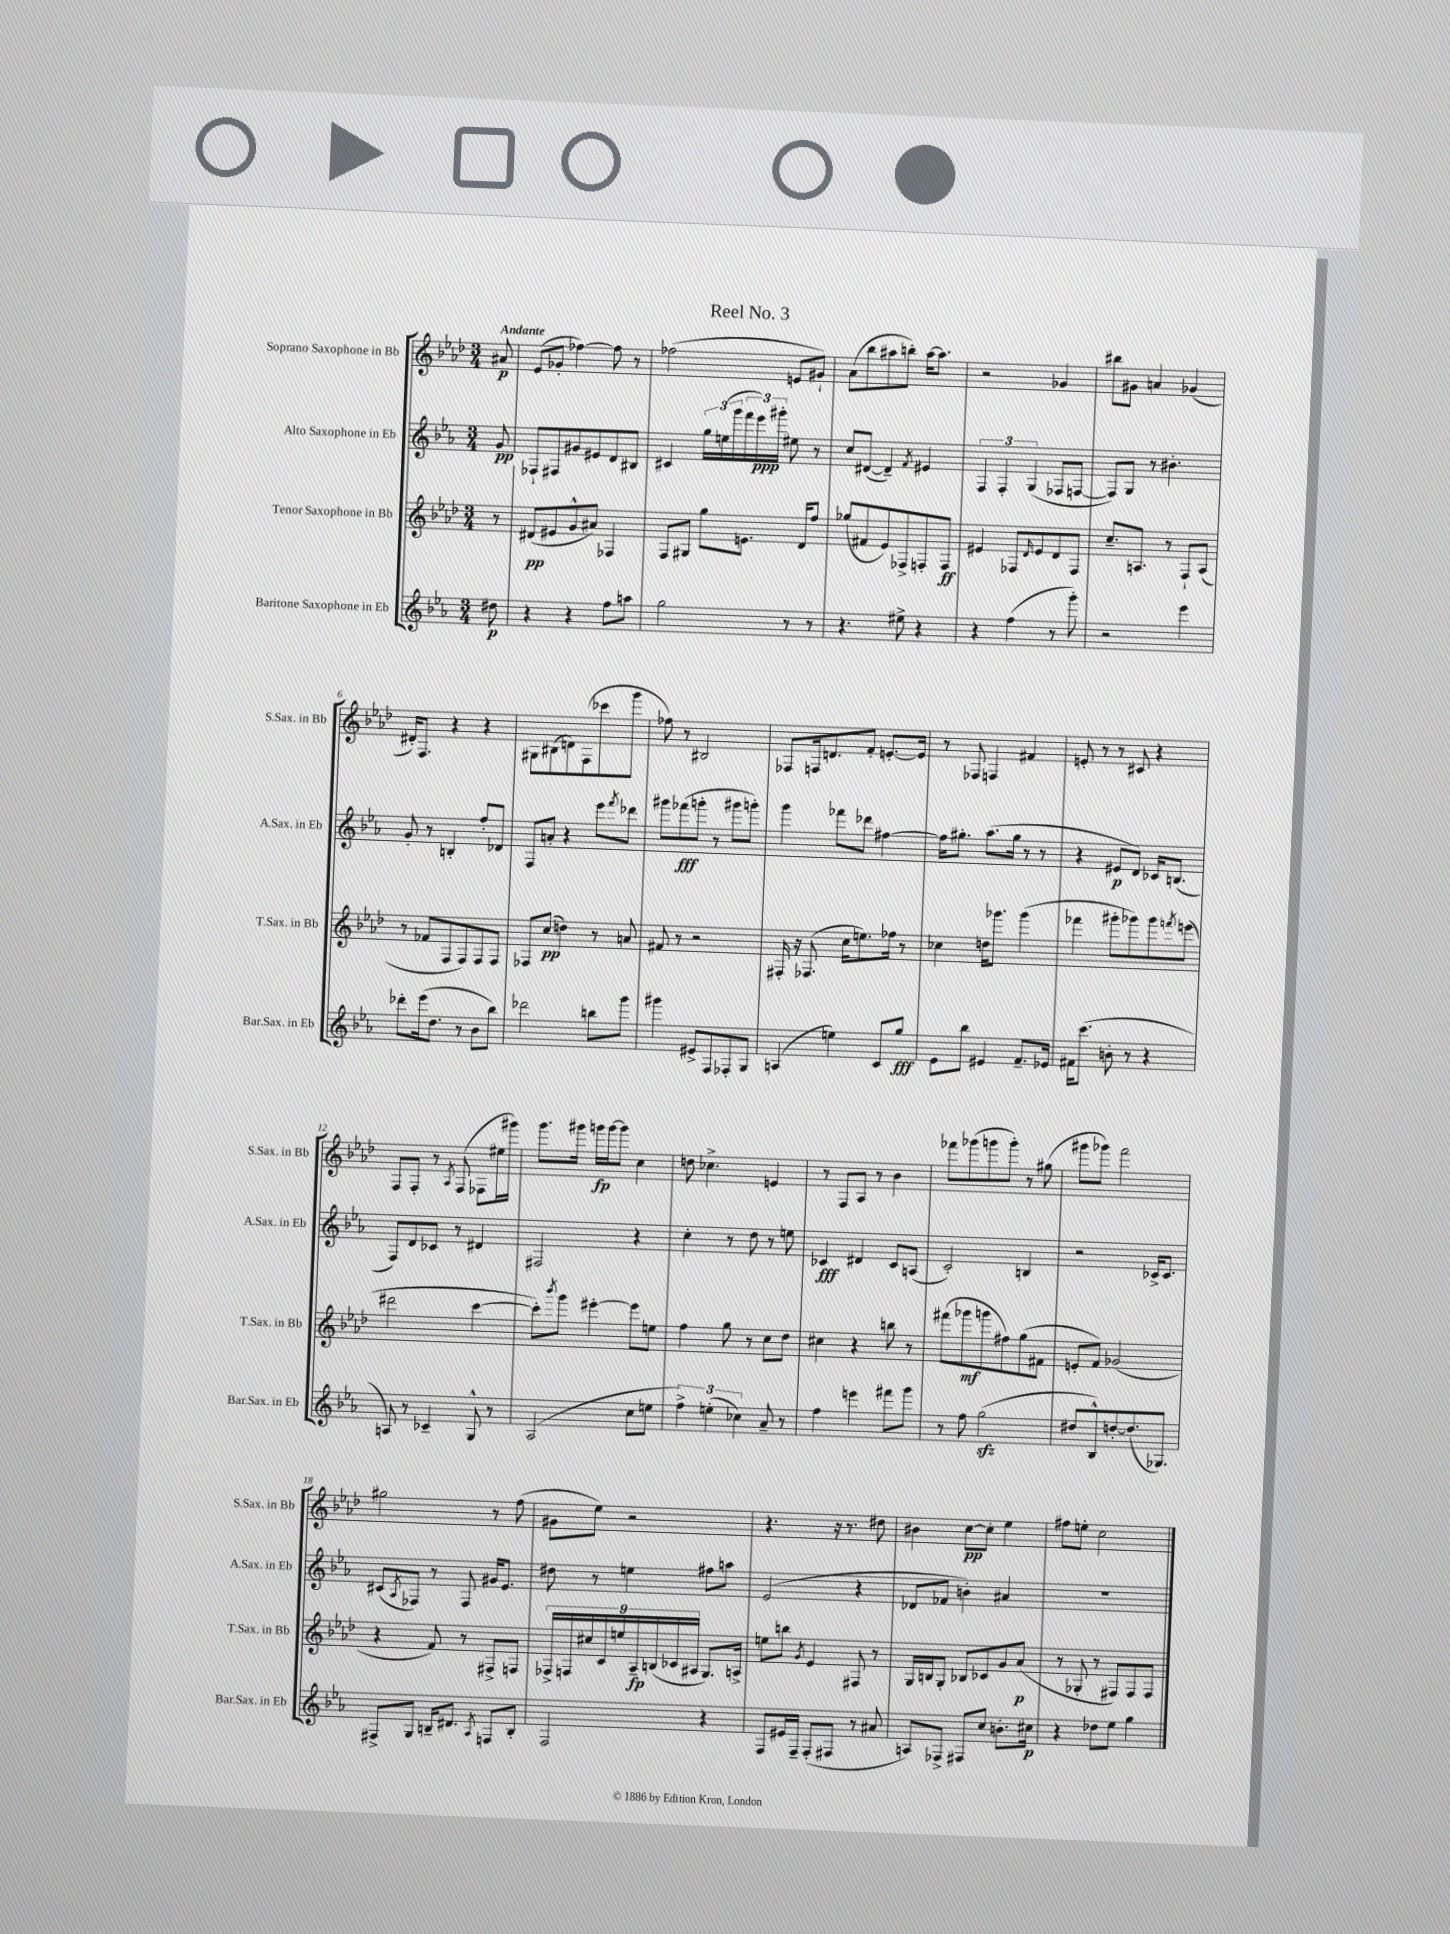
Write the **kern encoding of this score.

**kern	**kern	**kern	**kern
*staff4	*staff3	*staff2	*staff1
*clefG2	*clefG2	*clefG2	*clefG2
*k[b-e-a-]	*k[b-e-a-d-]	*k[b-e-a-]	*k[b-e-a-d-]
*M3/4	*M3/4	*M3/4	*M3/4
8dd#\	8r	8g/	8a#/
=	=	=	=
4r	(8d#/L	8F-`/L	(8e-/L
.	8e#/	8F#/	8g-'/J
4r	8g^^/	8g#/	[4ff-\)
.	8a#/J)	8e#/	.
8ff\L	4F-/	8d/	8ff-\]
8aa\J	.	8B#/J	8r
=	=	=	=
2gg\	8F/L	4c#/	(2ff-\
.	8G#/J	.	.
.	8gg\L	24gg\LL	.
.	.	(24ee\	.
.	.	24ggg\	.
.	8.e\J	24fff\	.
.	.	24eee-\)	.
.	.	24ggg#'\JJ	.
8r	.	8ee#\	8e/L
.	16d-/LK	.	.
8r	8ff/J	8r	8g#`/J)
=	=	=	=
4.r	(8gg-/L	8cc/L	(8a-\L
.	8f#/	([8d#/J	8bb-\
.	8e-/)	4d#~/])	8aa#\
8ee#^\	8F-^/	.	8bb'\J)
.	.	8qf/	.
4r	8F'/	4e#/	[16aa#\LK
.	.	.	8.aa#\]J
.	8F/J	.	.
=	=	=	=
4r	4e#/	6F/	2r
.	.	6F'/	.
(4ff\	8F-/L	.	.
.	.	(6G/	.
.	16qqd-/	.	.
.	8e#/	.	.
8r	8d-/	8F-/L	4g-/
8ggg'\)	8F-/J	[8F/J	.
=	=	=	=
2r	8.cc~/L	8F/]L)	8bb#\L
.	.	8G/J	8g#\J
.	8.A/J	.	.
.	.	8r	4a/
.	8r	4.b#'\	.
4eee-\	8F`/L	.	(4g-/
.	(8A/J	.	.
=	=	=	=
8ddd-'\L	8r	8g'/	16d#'/LK)
.	.	.	8.F/J
(16eee-\k	8f-/L	8r	.
8.dd\J	.	.	.
.	8F/	4B'/	4r
8r	8F/)	.	.
8b-\L	8F/	8ff'/L	4r
8bb-\J)	8F/J	8d-/J	.
=	=	=	=
2ddd-\	8F-/L	8F/L	8G#\L
.	(8cc/J	8a'/J	(8B#\
.	4dd\)	4r	8d\)
.	.	.	(8F\
8bb\L	8r	8eee-\L	8ccc-\
.	.	8qfff/	.
8ggg\J	8a/	8ddd-\J	8ggg\J
=	=	=	=
4ggg#\	8f#/	8ggg#\L	8ff-\)
.	8r	(8fff-\	8r
8e#^/L	2r	8ggg'\J	2B#/
8F/	.	8r	.
8F-'/	.	8ggg#\L	.
8G/J	.	8ggg'\J)	.
=	=	=	=
(4A/	16F#'/	4ggg\	8F-/L
.	16r	.	.
.	(8.F-/	.	16F/k
.	.	.	8.d/
4ee\)	.	8fff-\L	.
.	16cc\LK	.	.
.	8.ee\)	8ddd-\J	8f'/J
8c/L	.	[4ff#\	[8.e'/L
.	16ff-\Jk	.	.
8gg/J	8r	.	.
.	.	.	16e/]Jk
=	=	=	=
8e-\L	4cc-\	16ff#\]LK	8r
.	.	8.gg#'\J	.
8bb-\J	.	.	8F-/
4e#/	16dd\LK	(8.aa-\L	4F/
.	8.ggg-\J	.	.
.	.	16gg#\Jk	.
8.f~/L	(4ggg-\	8r	4f#/
.	.	8r	.
16e-/Jk	.	.	.
=	=	=	=
16f#\LK	4fff-\	4r	8e'/
(8.ccc\J	.	.	.
.	.	.	8r
8b'\	8ggg#'\L	8e#/L	8r
8r	8ggg-\)	8d/J)	8c#/
4r	8ggg-\	16c-/LK	4r
.	.	(8.B/J	.
.	8qfff/	.	.
.	(8eee\J	.	.
=	=	=	=
8A/)	2ddd#\	8F/L)	8F/L
8r	.	8d/	8F'/J
4c-~/	.	8c-/J	8r
.	.	.	8qA-/
.	.	8r	(8F/
8G^^/	[4ccc\	4d#/	8F-\L
8r	.	.	16ee#\L
.	.	.	16ggg#\JJ)
=	=	=	=
(2A-/	8ccc'\]L)	2F#/	8.ggg\L
.	8qbbb-/	.	.
.	8ggg\J	.	.
.	.	.	16ggg#\Jk
.	[4eee#'\	.	16ggg\LL
.	.	.	[16ggg\J
.	.	.	8ggg\]J
8cc\L	8eee#\]L	4r	4cc\
8ee\J	8ee\J	.	.
=	=	=	=
6ff^\)	4ff\	4cc'\	8dd\
.	.	.	4.cc-^\
(6ee'\	.	.	.
.	8gg\	8r	.
6cc-\)	.	.	.
.	8r	8dd\	.
8a-~/	8cc\L	8r	4e/
8r	8dd-\J	8ee\	.
=	=	=	=
4ff\	4cc#\	4c-/	8r
.	.	.	8F/L
4eee\	4r	4d#/	8A-/J
.	.	.	8r
8fff#\L	8bb\	8c-/L	4b-\
8ggg\J	8r	(8A/J	.
=	=	=	=
8r	(8fff#\L	2c'/)	8fff-\L
8ff\	8ggg-\	.	(8ggg-\
(2gg\	8ggg\	.	8ggg\
.	8ff#\)	.	8ggg'\J)
.	(8gg\	4B/	8r
.	8f#\J	.	(8gg#\
=	=	=	=
8dd#/L	8e'/L	2r	8ggg#\L
8B-^^/)	8f/J)	.	8ggg-\J)
[8dd'/	(2g-/	.	2fff\
(8.dd/]	.	.	.
.	.	16c-^/LK	.
8.G-/J)	.	8.c-/J	.
=	=	=	=
8F#^/L	4r	(8c#/L	2gg#\
.	.	8qA-/	.
8G/J	.	8F-/J)	.
16B~/LK	8f/)	8r	.
8.d#/J	.	.	.
.	8r	8F-/	.
8qA-/	.	.	.
8F/L	8F#^/L	16g#/LK	8r
.	.	8.e-/J	.
8B'/J	8F/J	.	(8ff\
=	=	=	=
2F/	18F-^/LL	8dd#\	8g#\L
.	18F/	.	.
.	18cc#/	.	.
.	.	8r	8ee-\J)
.	18c/	.	.
.	18ee/	.	.
.	.	4ee\	2r
.	18A-~/	.	.
.	(18B/	.	.
.	18c-/	.	.
.	18A#/JJ	.	.
4r	8.G/L)	8ff#\L	.
.	.	8aa\J	.
.	16A^/Jk	.	.
=	=	=	=
8F/L	8ee\L	(2e-/	4.r
16e#/L	8bb\J	.	.
16F~/JJ	.	.	.
.	8qg/	.	.
(8F'/L	4e-/	.	.
8F#/J	.	.	16r
.	.	.	8.r
8r	8F#/	4r	.
8a#/	8r	.	8dd#\
=	=	=	=
8A/L)	16G/LL	8d-/L	4b#\
.	16B/J	.	.
8F-^/J	8G'/J	8f-/J	.
8F#/L	8B-/L	4b'\)	[8cc\L
8cc/J	8c-/	.	8cc'\]J
8.b'\L	8g/	4a#/	4ee-\
.	(8a-/J	.	.
16cc#\Jk	.	.	.
=	=	=	=
4r	8r	2.r	8ff#\L
.	8G-'/	.	8ee'\J
8dd-\L	8r	.	2cc\
8ee-\J	8F#/L)	.	.
4gg\	8F#/	.	.
.	8F#/J	.	.
==	==	==	==
*-	*-	*-	*-
